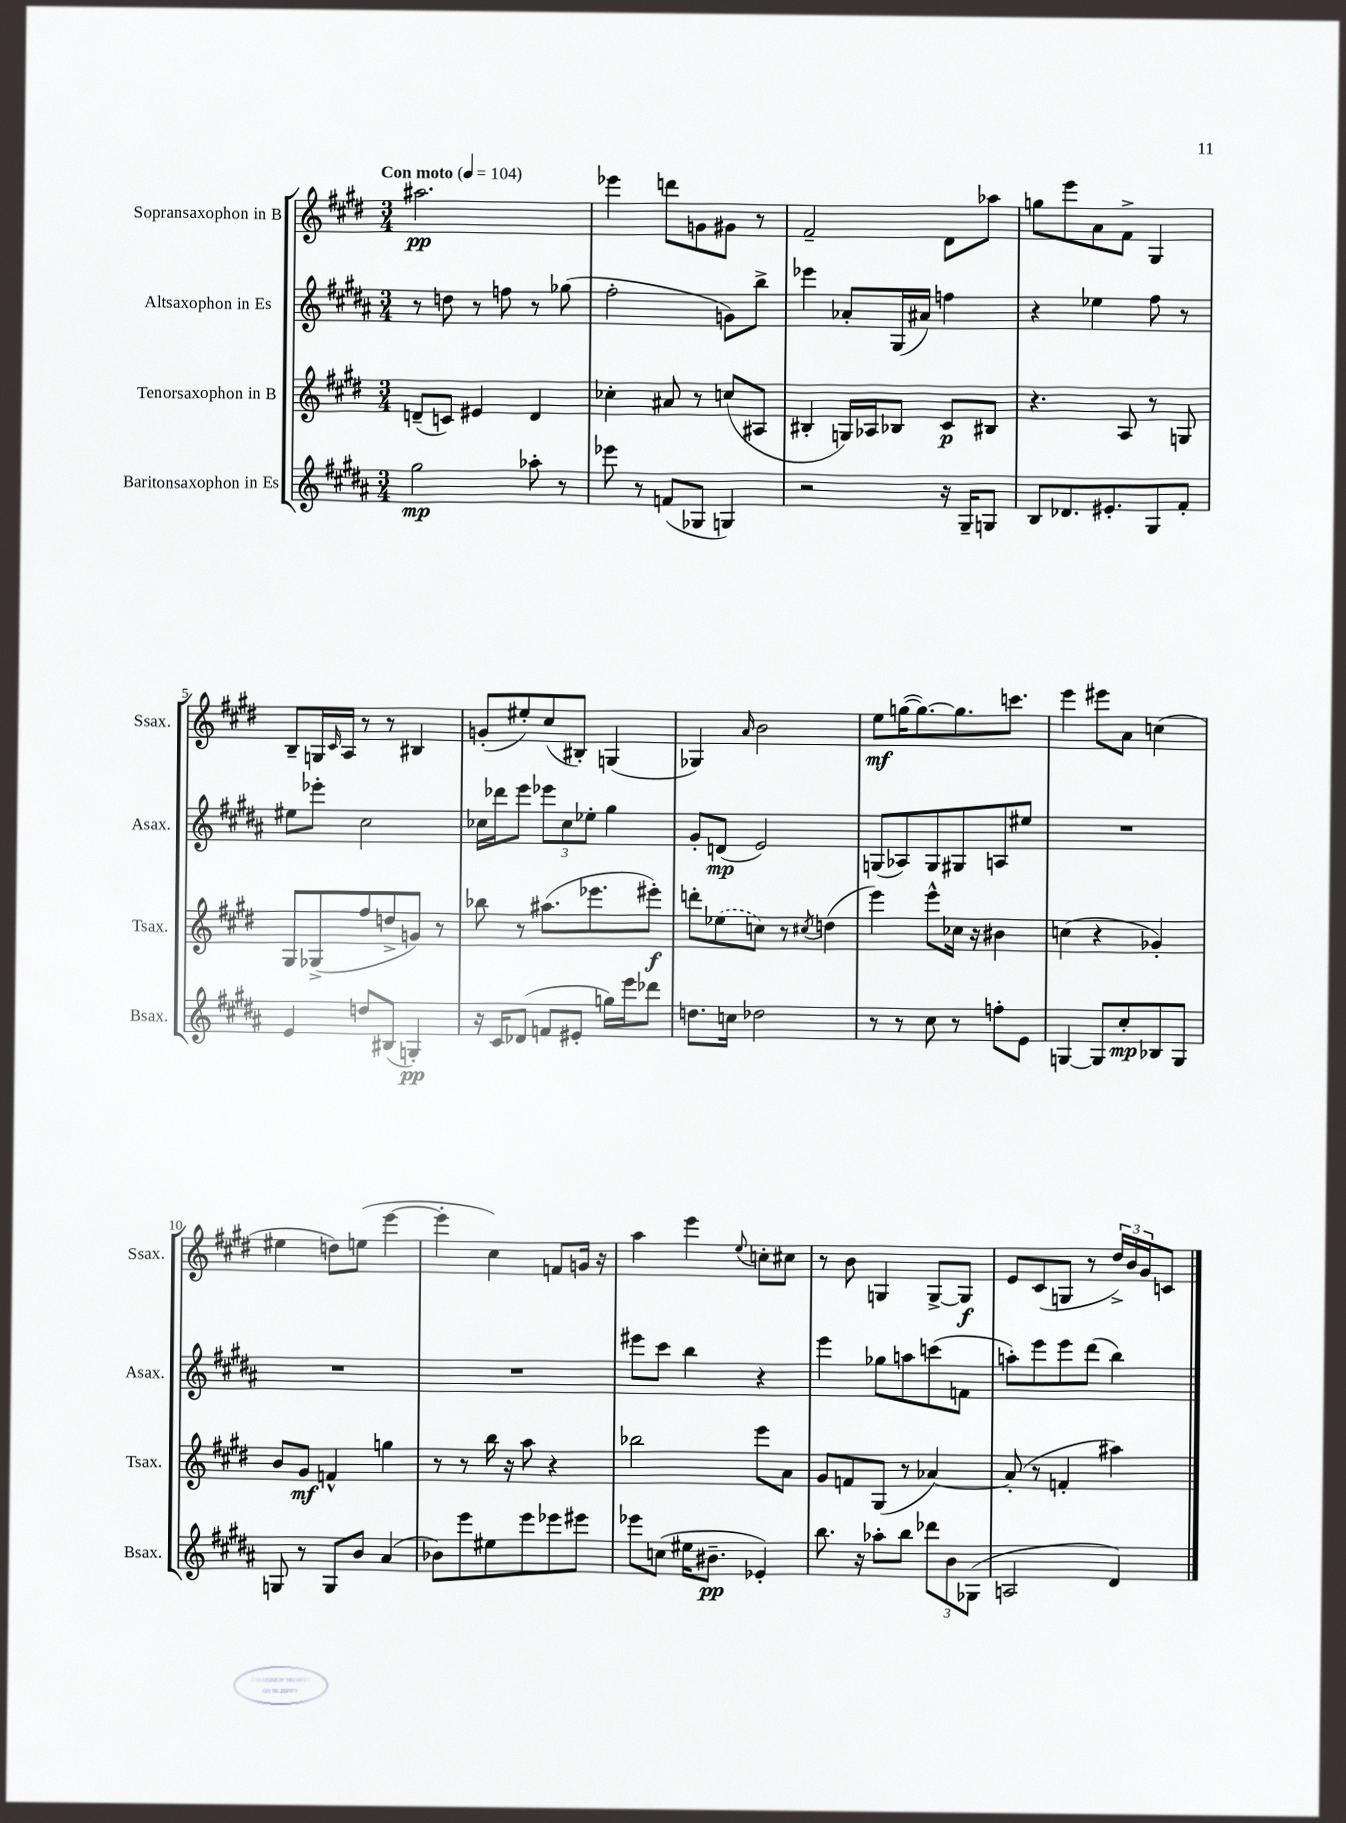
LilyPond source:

<<
\new StaffGroup <<
\new Staff = "s0" \with { instrumentName = "Sopransaxophon in B" shortInstrumentName = "Ssax." } {
    \clef treble \key e \major \numericTimeSignature \time 3/4 \tempo "Con moto" 4 = 104
    ais''2.\pp |
    ees'''4 d'''8 g'8 gis'8 r8 |
    fis'2-- dis'8 aes''8 |
    g''8 e'''8 a'8 fis'8-> gis4 |
    b8-- g16 \grace { cis'16 } a16 r8 r8 bis4 |
    g'8-.( eis''8-.) cis''8( bis8-.) g4( |
    ges4) \grace { a'16 } b'2 |
    e''8\mf g''16~( g''8.~) g''8. c'''8. |
    e'''4 eis'''8 a'8 c''4( |
    eis''4 d''8) e''8( e'''4~ |
    e'''4-. cis''4) f'8 g'16 r16 |
    a''4 e'''4 \appoggiatura { e''8 } c''8-. cis''8 |
    r8 b'8 g4 g8~-> g8\f |
    e'8 cis'8( g8 r8 \tuplet 3/2 { dis''16->) b'16 gis'16 } c'8 \bar "|." |
}
\new Staff = "s1" \with { instrumentName = "Altsaxophon in Es" shortInstrumentName = "Asax." } {
    \clef treble \key b \major \numericTimeSignature \time 3/4
    r8 d''8 r8 f''8 r8 ges''8( |
    fis''2-. g'8) b''8-> |
    ees'''4 aes'8-. gis16( ais'16) f''4 |
    r4 ees''4 fis''8 r8 |
    eis''8 ees'''8-. cis''2 |
    ces''16 des'''16 e'''8 \tuplet 3/2 { ees'''8 ces''8 ees''8-. } gis''4 |
    gis'8-. d'8\mp( e'2) |
    g8( aes8) g8 gis8 a8 eis''8 |
    R2. |
    R2. |
    R2. |
    eis'''8 cis'''8 b''4 r4 |
    e'''4 ges''8 a''8 c'''8( f'8 |
    a''8-.) e'''8 e'''8 dis'''8( b''4) \bar "|." |
}
\new Staff = "s2" \with { instrumentName = "Tenorsaxophon in B" shortInstrumentName = "Tsax." } {
    \clef treble \key e \major \numericTimeSignature \time 3/4
    d'8--( c'8) eis'4 d'4 |
    ces''4-. ais'8 r8 c''8( ais8 |
    bis4-. g16) aes16 bes8 cis'8\p bis8 |
    r4. a8 r8 g8 |
    gis8 ges8->( fis''8 d''8-> g'8) r8 |
    bes''8 r8 ais''8.( ees'''8. eis'''8-.\f) |
    d'''8-. \once \slurDashed ees''8( c''8) r8 \acciaccatura { cis''8 } d''4( |
    e'''4) e'''8-^ ces''16 r16 bis'4 |
    c''4( r4 ges'4-.) |
    b'8 gis'8\mf f'4-^ g''4 |
    r8 r8 b''16 r16 a''8 r4 |
    bes''2 e'''8 a'8 |
    gis'8 f'8 gis8( r8 aes'4~) |
    aes'8-.( r8 f'4-. ais''4) \bar "|." |
}
\new Staff = "s3" \with { instrumentName = "Baritonsaxophon in Es" shortInstrumentName = "Bsax." } {
    \clef treble \key b \major \numericTimeSignature \time 3/4
    gis''2\mp aes''8-. r8 |
    ees'''8 r8 f'8( ges8 g4) |
    r2 r16 gis16-- g8 |
    b8 des'8. eis'8.-. gis8 fis'8-. |
    e'4 d''8 bis8( g4-.\pp) |
    r16 cis'16 des'8( f'8 eis'8-. g''16) e'''16 des'''8 |
    d''8. c''16 des''2 |
    r8 r8 cis''8 r8 f''8-. e'8 |
    g4~ g8 cis''8-.\mp bes8 g8 |
    g8 r8 g8 b'8 ais'4( |
    bes'8) e'''8 eis''8 e'''8 ees'''8 eis'''8 |
    ees'''8 c''8( eis''16 bis'8.--\pp ees'4-.) |
    b''8. r16 aes''8-. b''8 \tuplet 3/2 { des'''8 b'8 ges8( } |
    a2 dis'4) \bar "|." |
}
>>
>>
